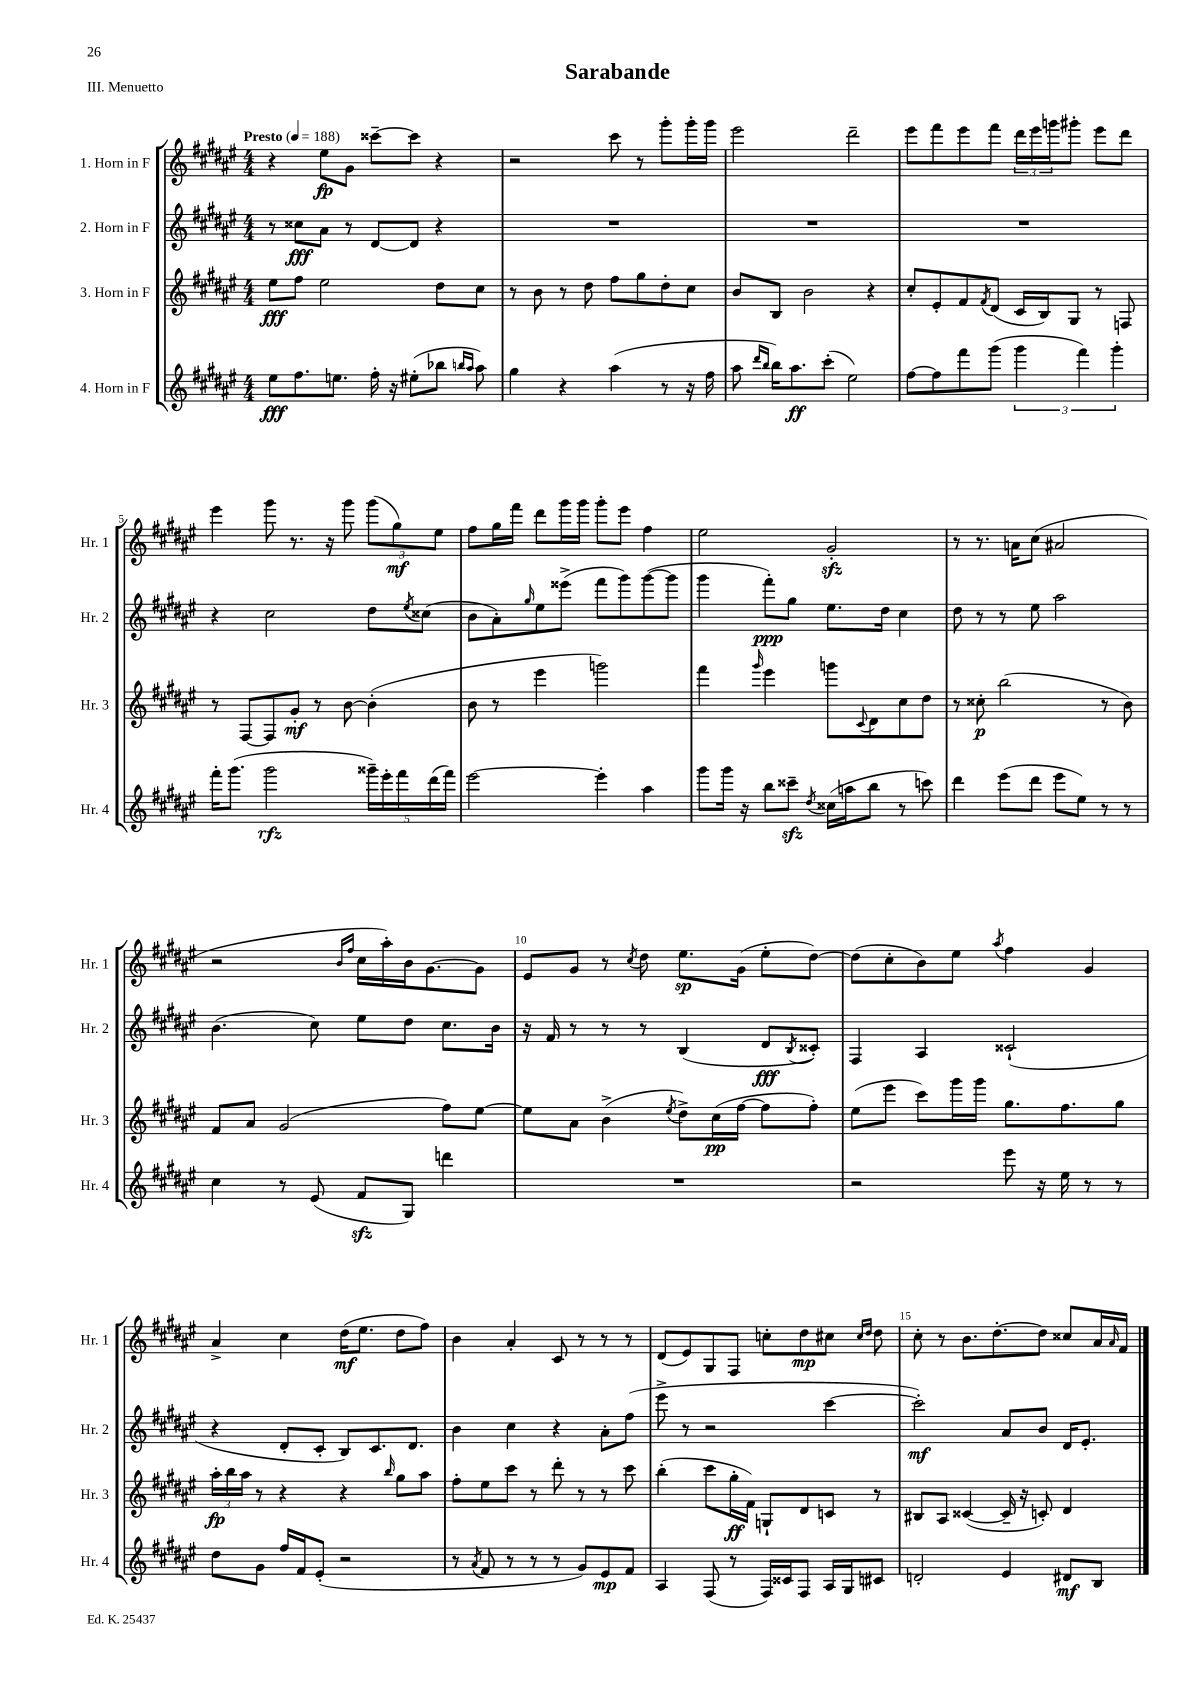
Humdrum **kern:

**kern	**kern	**kern	**kern
*staff4	*staff3	*staff2	*staff1
*clefG2	*clefG2	*clefG2	*clefG2
*k[f#c#g#d#a#e#]	*k[f#c#g#d#a#e#]	*k[f#c#g#d#a#e#]	*k[f#c#g#d#a#e#]
*M4/4	*M4/4	*M4/4	*M4/4
*MM188	*MM188	*MM188	*MM188
8ee#	8ee#	8r	4r
8.ff#	8ff#	8cc##	.
.	2ee#	8a#	8ee#
8.ee	.	.	.
.	.	8r	8g#
16ff#'	.	[8d#	[8ccc##~
16r	.	.	.
(8ee#'	.	8d#]	8ccc##]
8bb-	8dd#	4r	4r
16qqbb	.	.	.
16qqaa#	.	.	.
8aa#)	8cc#	.	.
=	=	=	=
4gg#	8r	1r	2r
.	8b	.	.
4r	8r	.	.
.	8dd#	.	.
(4aa#	8ff#	.	8ccc#
.	8gg#	.	8r
8r	8dd#'	.	8ggg#'
16r	8cc#	.	16ggg#'
16ff#	.	.	16ggg#
=	=	=	=
8aa#	8b	1r	2eee#
16qqddd#	.	.	.
16qqbb	.	.	.
16bb)	8B	.	.
8.aa#	.	.	.
.	2b	.	.
(8ccc#'	.	.	.
2ee#)	.	.	2ddd#~
.	4r	.	.
=	=	=	=
[8ff#	8cc#'	1r	8eee#
8ff#]	8e#'	.	8fff#
8fff#	8f#	.	8eee#
.	8qf#	.	.
(8ggg#	(8d#	.	8fff#
6ggg#	16c#	.	24ddd#
.	.	.	24eee#
.	16B)	.	.
.	.	.	24ggg
.	8G#	.	8ggg#'
6fff#)	.	.	.
.	8r	.	8eee#
6ggg#'	.	.	.
.	8F	.	8ddd#
=	=	=	=
16fff#'	8r	4r	4eee#
(8.ggg#	.	.	.
.	[8F#	.	.
2ggg#	8F#]	2cc#	8ggg#
.	8g#'	.	8.r
.	8r	.	.
.	.	.	16r
.	[8b	.	8ggg#
20ggg##~)	(4b']	8dd#	(12ggg#
20eee#'	.	.	.
.	.	.	12gg#)
20fff#	.	.	.
.	.	8qee#	.
.	.	(8cc##	.
(20ddd#	.	.	.
.	.	.	12ee#
20fff#)	.	.	.
=	=	=	=
[2eee#	8b	8b	8ff#
.	8r	8a#')	16gg#
.	.	.	16fff#
.	.	16qqgg#	.
.	4eee#	8ee#	8ddd#
.	.	(8eee##^	16ggg#
.	.	.	16ggg#
4eee#']	2ggg)	8fff#	8ggg#'
.	.	8ggg#)	8eee#
4aa#	.	([8ggg#	4ff#
.	.	8ggg#]	.
=	=	=	=
8ggg#	4fff#	4ggg#	2ee#
16ggg#	.	.	.
16r	.	.	.
.	16qqggg#	.	.
8bb	4eee#	8fff#')	.
8ccc##~	.	8gg#	.
8qdd#	.	.	.
(16cc##	8ggg	8.ee#	2g#'
16aa	.	.	.
.	8qqc#	.	.
8bb	8d#	.	.
.	.	16dd#	.
8r	8cc#	4cc#	.
8ccc)	8dd#	.	.
=	=	=	=
4ddd#	8r	8dd#	8r
.	8cc##'	8r	8.r
(8eee#	(2bb	8r	.
.	.	.	16a
8ddd#	.	8ee#	(8cc#
8eee#	.	2aa#	2a#
8ee#)	.	.	.
8r	8r	.	.
8r	8b)	.	.
=	=	=	=
4cc#	8f#	(4.b	2r
.	8a#	.	.
8r	(2g#	.	.
(8e#	.	8cc#)	.
.	.	.	16qqb
.	.	.	16qqff#
8f#	.	8ee#	16cc#
.	.	.	16aa#')
8G#)	.	8dd#	16b
.	.	.	[8.g#
4ddd	8ff#)	8.cc#	.
.	[8ee#	.	8g#]
.	.	16b	.
=	=	=	=
1r	8ee#]	16r	8e#
.	.	16f#	.
.	8a#	8r	8g#
.	(4b^	8r	8r
.	.	.	8qcc#
.	.	8r	8dd#
.	8qee#	.	.
.	8dd#^)	(4B	8.ee#
.	(16cc#	.	.
.	[16ff#	.	(16g#
.	8ff#]	8d#	8ee#'
.	.	8qB	.
.	8ff#')	8c##')	[8dd#)
=	=	=	=
2r	(8ee#	4F#	(8dd#]
.	8eee#	.	8cc#'
.	8ccc#)	4A#	8b)
.	16ggg#	.	8ee#
.	16ggg#	.	.
.	.	.	8qaa#
8eee#	8.gg#	(2c##`	4ff#
16r	.	.	.
16ee#	8.ff#	.	.
8r	.	.	4g#
8r	8gg#	.	.
=	=	=	=
8dd#	24aa#'	4r	4a#^
.	24bb	.	.
.	24aa#	.	.
8g#	8r	.	.
16ff#	4r	8d#'	4cc#
16f#	.	.	.
(8e#'	.	8c#'	.
2r	4r	8B)	(16dd#
.	.	.	8.ee#
.	.	8.c#	.
.	16qqbb	.	.
.	8gg#	.	8dd#
.	.	8.d#	.
.	8aa#	.	8ff#)
=	=	=	=
8r	8ff#'	4b	4b
8qa#	.	.	.
8f#	8ee#	.	.
8r	8ccc#	4cc#	4a#'
8r	8r	.	.
8r	8ddd#'	4r	8c#
8g#)	8r	.	8r
8e#	8r	8a#'	8r
8f#	8ccc#	(8ff#	8r
=	=	=	=
4A#	(4bb'	8eee#^	(8d#
.	.	8r	8e#)
(8F#	8ccc#	2r	8G#
8r	16gg#'	.	8F#
.	16f#)	.	.
16F#)	8G`	.	8cc'
16c##	.	.	.
8F#	8d#	.	8dd#
16A#	8c	[4ccc#	8cc#
16G#	.	.	.
.	.	.	16qqcc#
.	.	.	16qqdd#
8c#	8r	.	8dd#
=	=	=	=
2d'	8B#	2ccc#'])	8cc#'
.	8A#	.	8r
.	([4c##	.	8.b
.	.	.	[8.dd#'
4e#	16c##~]	8a#	.
.	16r	.	.
.	8c')	8b	8dd#]
8d#	4d#	16d#	8cc##
.	.	8.e#'	.
8B	.	.	16a#
.	.	.	16qqa#
.	.	.	16f#
==	==	==	==
*-	*-	*-	*-
